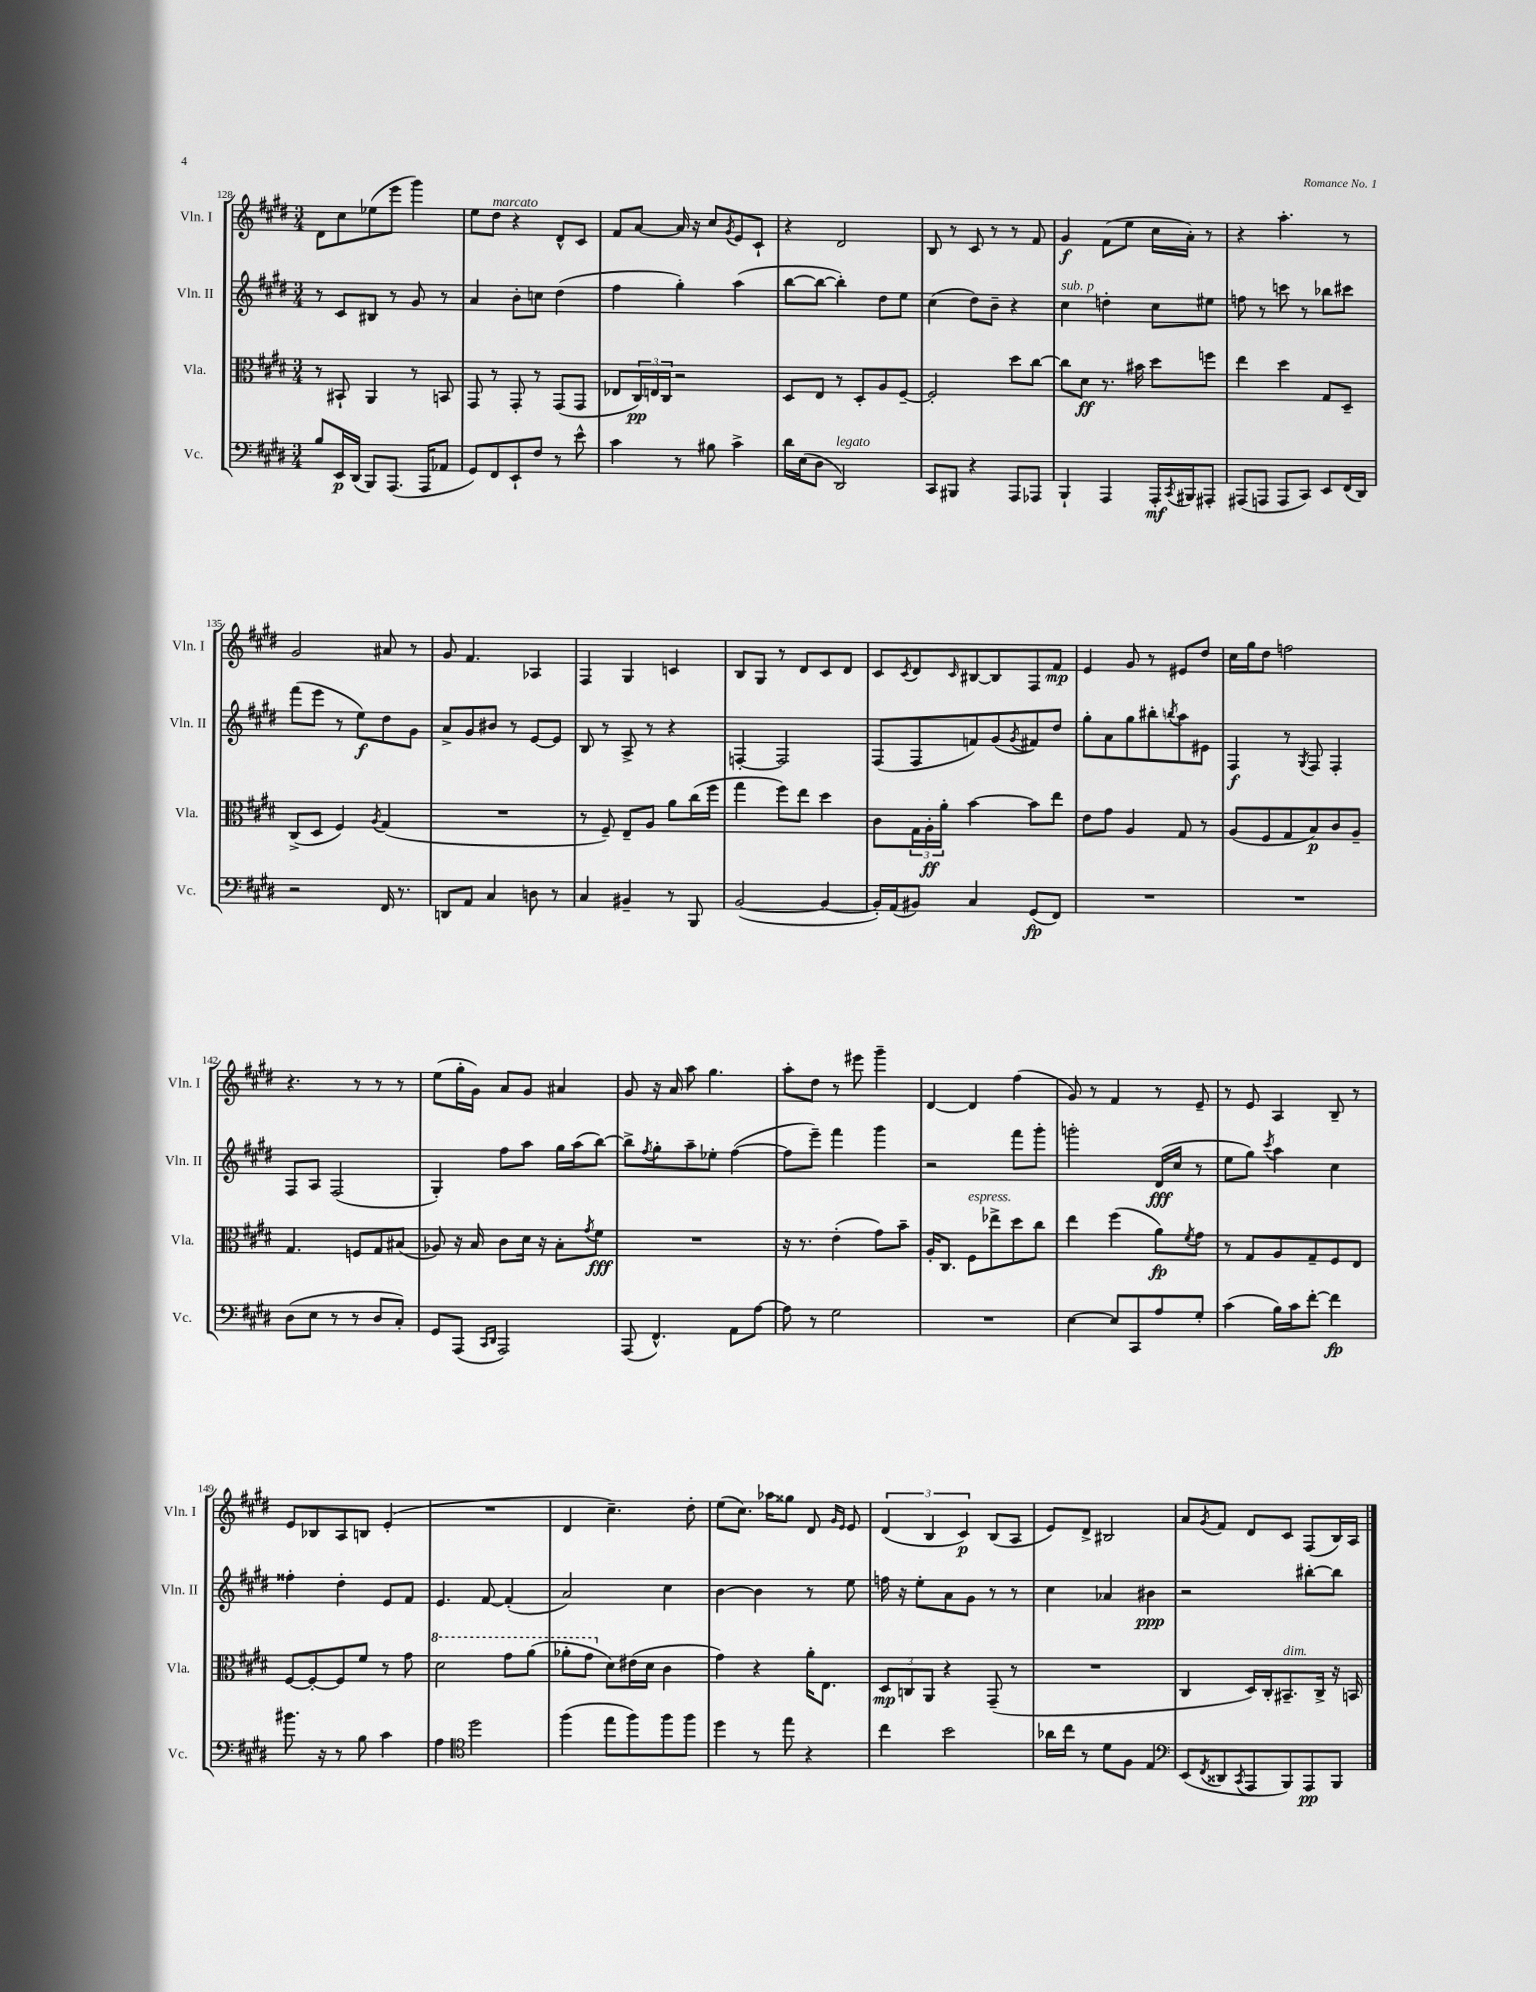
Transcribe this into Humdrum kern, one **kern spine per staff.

**kern	**kern	**kern	**kern
*staff4	*staff3	*staff2	*staff1
*clefF4	*clefC3	*clefG2	*clefG2
*k[f#c#g#d#]	*k[f#c#g#d#]	*k[f#c#g#d#]	*k[f#c#g#d#]
*M3/4	*M3/4	*M3/4	*M3/4
8B	8r	8r	8d#
16EE	8BB#`	8c#	8cc#
(16DD#	.	.	.
8BBB)	4AA	8B#	(8ee-
(8.AAA	.	8r	8eee
.	8r	8g#	4ggg#)
16AAA	.	.	.
8AA-	8BB	8r	.
=	=	=	=
8GG#)	8GG#	4a	8ee
8FF#	8r	.	8dd#
8EE`	8GG#'	8b'	4r
8F#	8r	8cc	.
8r	(8GG#	(4dd#	8d#^^
8e^^	8GG#	.	8c#
=	=	=	=
4c#	8E-	4ff#	8f#
.	24C#)	.	[8a
.	24E	.	.
.	24C#	.	.
8r	2r	4gg#')	16a]
.	.	.	16r
8B#	.	.	8cc#
.	.	.	8qg#
4c#^	.	(4aa	8e
.	.	.	8c#`
=	=	=	=
16d#	8D#	[8bb	4r
(16E	.	.	.
8D#	8E	8bb_	.
2DD#)	8r	4bb'])	2d#
.	8D#'	.	.
.	8A	8dd#	.
.	[8F#~	8ee	.
=	=	=	=
8CC#	2F#']	(4cc#	8B
8BBB#	.	.	8r
4r	.	8dd#)	8c#
.	.	8b~	8r
8AAA	8dd#	4r	8r
8AAA-	[8cc#	.	8f#
=	=	=	=
4BBB`	8cc#]	4cc#	4g#
.	8d#	.	.
4AAA	8.r	4dd'	(8f#
.	.	.	8ee
.	16b#	.	.
16AAA'	8dd#	8cc#	16cc#
8qCC#	.	.	.
16BBB#	.	.	16a')
8AAA#'	8ff	8ee#	8r
=	=	=	=
(8AAA#	4ee	8ff	4r
8AAA	.	8r	.
8AAA	4dd#	8ccc	4.aa'
8CC#)	.	8r	.
8EE	8G#	8bb-	.
(16FF#	8D#~	8ccc#	8r
16DD#)	.	.	.
=	=	=	=
2r	(8C#^	(8fff#	2g#
.	8D#	8eee	.
.	4F#)	8r	.
.	.	8ee)	.
.	8qA	.	.
16FF#	(4G#	8dd#	8a#
8.r	.	.	.
.	.	8g#	8r
=	=	=	=
8DD	2.r	8a^	8g#
8AA	.	8g#	4.f#
4C#	.	8b#	.
.	.	8r	.
8D	.	[8e	4A-
8r	.	8e]	.
=	=	=	=
4C#	8r	8B	4F#
.	8F#~)	8r	.
4BB#~	8E~	8A^	4G#
.	8A	8r	.
8r	8a	4r	4c
8BBB	(16cc#	.	.
.	16ff#	.	.
=	=	=	=
([2BB	4gg#	[4F'	8B
.	.	.	8G#
.	8ff#)	2F]	8r
.	8ee	.	8d#
4BB_	4dd#	.	8c#
.	.	.	8d#
=	=	=	=
16BB'])	8c#	(8F#	8c#
(16AA	.	.	.
.	.	.	8qc#
8BB#)	24G#	8F#	8d#
.	24A'	.	.
.	24a'	.	.
.	.	.	16qqc#
4C#	[4b	8f)	[8B#
.	.	(8g#	8B#]
.	.	8qg#	.
(8GG#	8b]	8f#)	8F#
8FF#)	8ee	8dd#	8f#
=	=	=	=
2.r	8e	8gg#'	4e
.	8g#	8a	.
.	4A	8gg#	8g#
.	.	8bb#'	8r
.	.	8qbb	.
.	8G#	8aa	8e#
.	8r	8e#	8dd#
=	=	=	=
2.r	(8A	4F#	16cc#
.	.	.	16gg#
.	8F#	.	8dd#
.	8G#	8r	2ff
.	.	8qG#	.
.	8B)	8F#	.
.	8c#	4F#'	.
.	8A~	.	.
=	=	=	=
(8D#	4.G#	8F#	4.r
8E	.	8A	.
8r	.	(2F#	.
8r	8F	.	8r
8D#	8G#	.	8r
8C#')	(8B#	.	8r
=	=	=	=
8GG#	8A-)	4G#')	(8ee
(8AAA	16r	.	16gg#'
.	16B	.	16g#)
16qqCC#	.	.	.
16qqDD#	.	.	.
2AAA)	8c#	8ff#	8a
.	16d#	8aa	8g#
.	16r	.	.
.	8B'	16gg#	4a#
.	.	(16aa	.
.	8qg#	.	.
.	8f#	[8bb)	.
=	=	=	=
(8AAA	2.r	8bb^]	8g#
.	.	8qff#	.
4.FF#^^)	.	8gg#'	16r
.	.	.	16a
.	.	8aa~	8aa
.	.	8ee-'	4.gg#
8AA	.	([4ff#	.
[8A	.	.	.
=	=	=	=
8A]	16r	8ff#]	8aa'
.	8.r	.	.
8r	.	8eee~)	8dd#
2G#	(4e'	4fff#	8r
.	.	.	8eee#
.	8g#)	4ggg#	4ggg#~
.	8b~	.	.
=	=	=	=
2.r	16A'	2r	[4d#
.	8.C#	.	.
.	8F#	.	4d#]
.	8ee-^	.	.
.	8dd#	8fff#	(4ff#
.	8cc#	8ggg#'	.
=	=	=	=
[4E	4ee	2ggg'	8g#)
.	.	.	8r
8E]	(4ff#	.	4f#
8CC#	.	.	.
8A	8a)	(16d#	8r
.	.	16cc#	.
.	8qf#	.	.
8G#'	8g#	8r	8e~
=	=	=	=
(4c#	8r	8ee	8r
.	8G#	8gg#)	8e
.	.	8qccc#	.
16B)	8A	4aa	4A
16c#	.	.	.
[8f#'	8G#~	.	.
4f#]	8F#	4cc#	8B~
.	8E	.	8r
=	=	=	=
8.b#	[8F#	4ff##'	8e
.	8F#'_	.	8B-
16r	.	.	.
8r	8F#]	4dd#'	8A
8B	8f#	.	8B
4c#	8r	8e	(4e'
.	8g#	8f#	.
=	=	=	=
4A	2dd#	4.e	2.r
*clefC4	*	*	*
2dd#	.	.	.
.	.	[8f#	.
.	8gg#	(4f#']	.
.	(8aa	.	.
=	=	=	=
(4ff#	8aa-'	2a)	4d#
.	8gg#	.	.
8ee	8d#)	.	4.cc#~)
8ff#)	(16e#	.	.
.	16d#	.	.
8ff#	4c#	4cc#	.
8ff#	.	.	8dd#'
=	=	=	=
4dd#	4g#)	[4b	(8ee
.	.	.	8.cc#)
8r	4r	4b]	.
.	.	.	16aa-
8ee	.	.	8gg##
4r	16a'	8r	8d#
.	8.E	.	.
.	.	.	16qqg#
.	.	.	16qqe
.	.	8ee	8e
=	=	=	=
4cc#	12D#	16ff	(6d#
.	.	16r	.
.	12C	.	.
.	.	8ee'	.
.	12AA	.	6B
2b	4r	8a	.
.	.	.	6c#)
.	.	8g#	.
.	(8GG#~	8r	(8B
.	8r	8r	8A
=	=	=	=
16a-	2.r	4cc#	8e)
16cc#	.	.	.
8r	.	.	8d#^
8d#	.	4a-	2B#
8F#	.	.	.
4E	.	4b#	.
=	=	=	=
*clefF4	*	*	*
(8EE	4C#	2r	8a
8qFF#	.	.	8qg#
8DD##	.	.	8f#
8qCC#	.	.	.
8AAA	16D#)	.	8d#
.	16C#'	.	.
8BBB)	8.BB#~	.	8c#
8AAA	.	[8bb#'	(8F#
.	16C#^	.	.
8BBB	16r	8bb#]	16B)
.	16BB	.	16A
==	==	==	==
*-	*-	*-	*-
